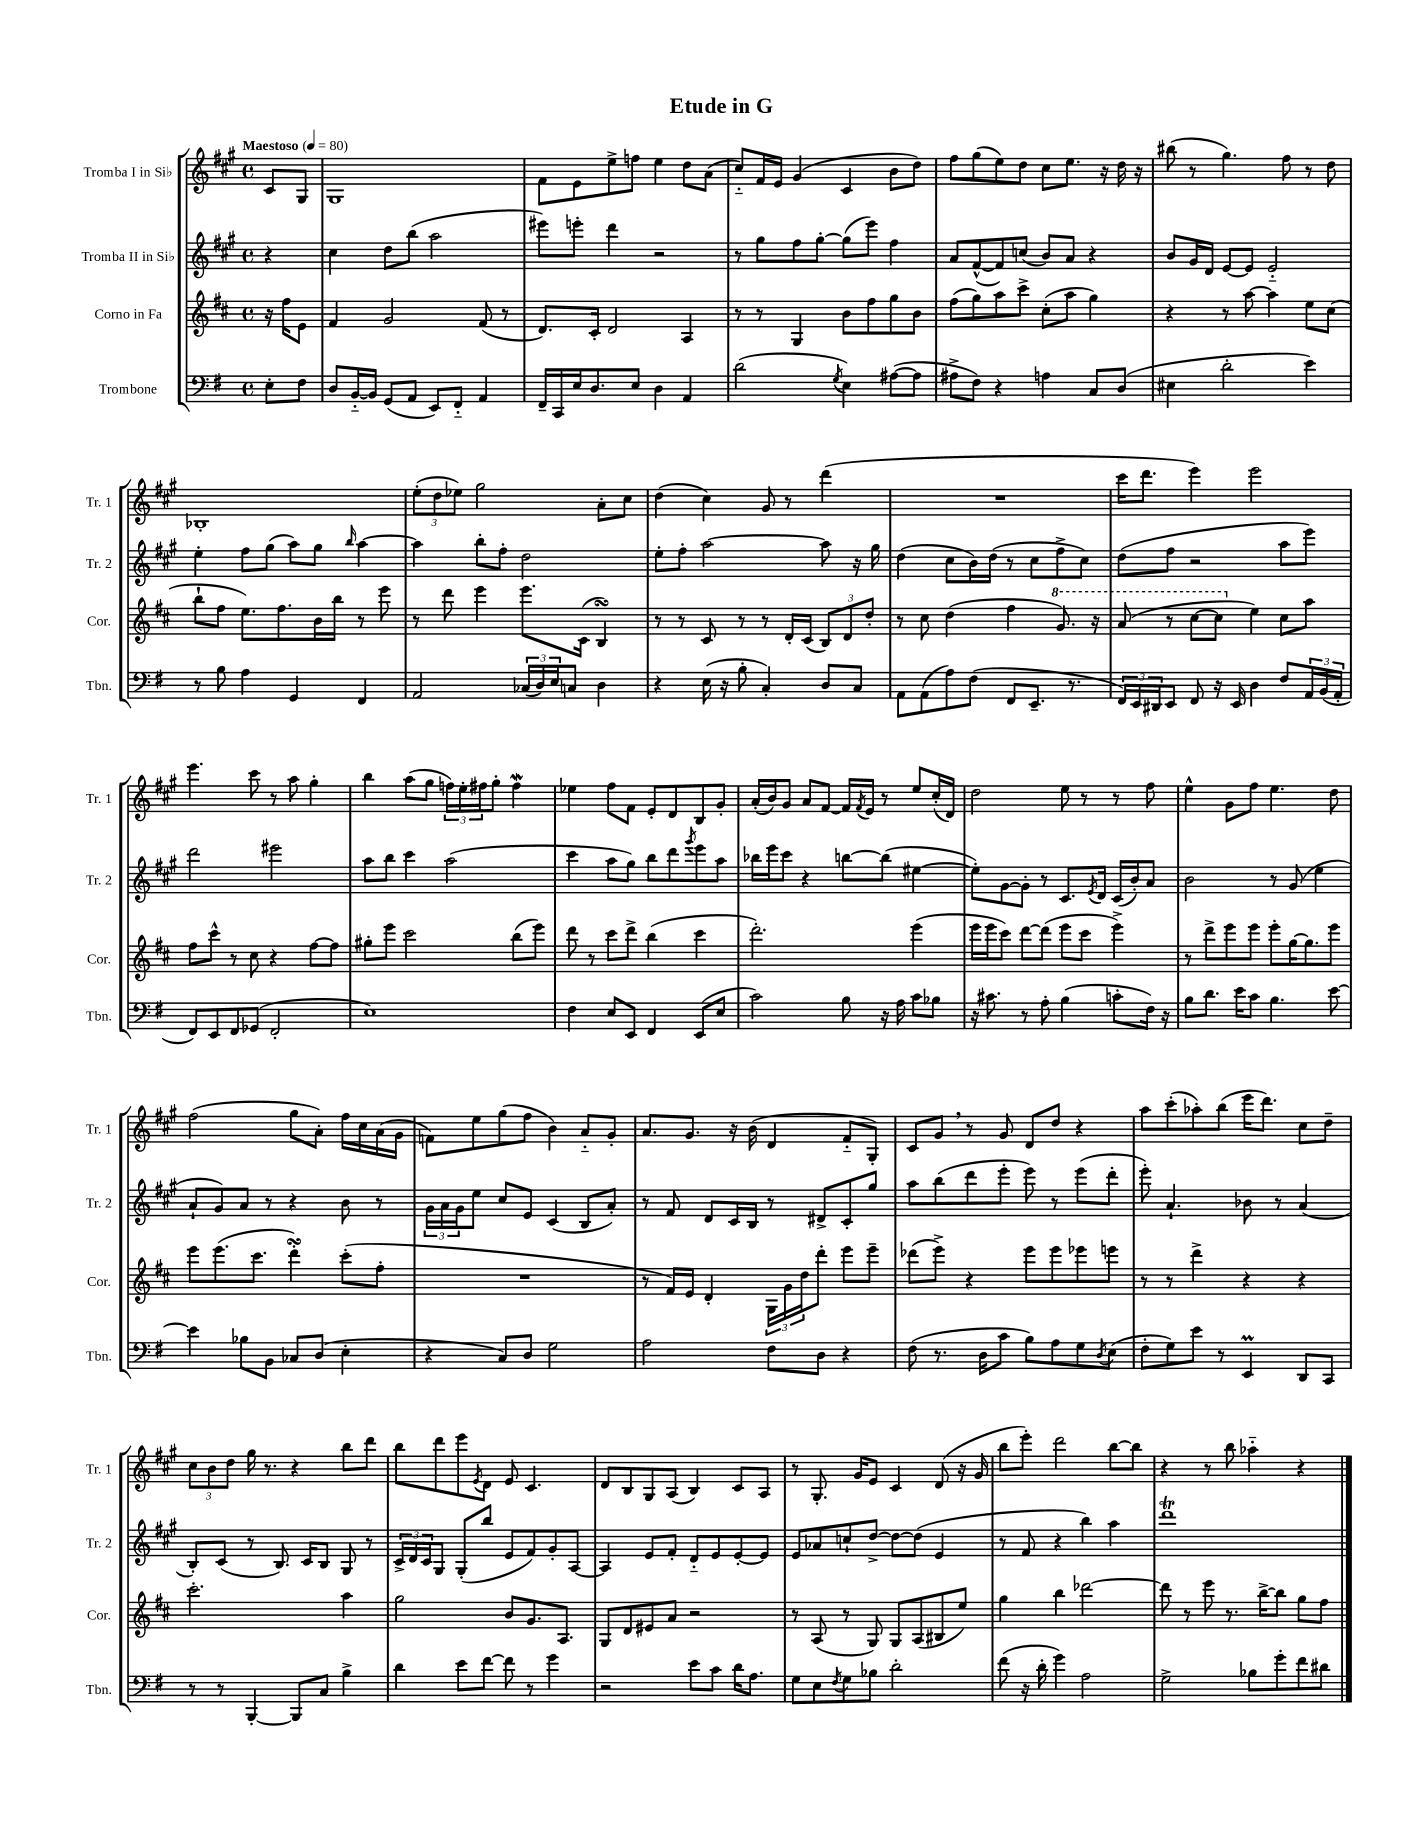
\header { title = "Etude in G" }
<<
\new StaffGroup <<
\new Staff = "s0" \with { instrumentName = "Tromba I in Sib" shortInstrumentName = "Tr. 1" } {
    \clef treble \key a \major \defaultTimeSignature \time 4/4 \partial 4 \tempo "Maestoso" 4 = 80
    cis'8 gis8 |
    gis1 |
    fis'8 e'8 e''8-> f''8 e''4 d''8 a'8( |
    cis''8-_) fis'16 e'16 gis'4( cis'4 b'8 d''8) |
    fis''8 gis''8( e''8) d''8 cis''8 e''8. r16 d''16 r16 |
    bis''8( r8 gis''4.) fis''8 r8 d''8 |
    bes1-. |
    \tuplet 3/2 { e''8-.( d''8 ees''8) } gis''2 a'8-. cis''8 |
    d''4( cis''4) gis'8 r8 d'''4( |
    R1 |
    cis'''16 d'''8. e'''4) e'''2 |
    e'''4. cis'''8 r8 a''8 gis''4-. |
    b''4 a''8( gis''8 \tuplet 3/2 { f''16) e''16-. fis''16 } gis''8-. fis''4\mordent |
    ees''4 fis''8 fis'8 e'8-. d'8 b8 gis'8-. |
    a'16-.( b'16) gis'8 a'8 fis'8~ fis'16 \acciaccatura { fis'8 } e'16 r8 e''8 cis''16-.( d'16) |
    d''2 e''8 r8 r8 fis''8 |
    e''4-^ gis'8 fis''8 e''4. d''8 |
    fis''2( gis''8 a'8-.) fis''16 cis''16 a'16( gis'16 |
    f'8) e''8 gis''8( fis''8 b'4) a'8-_ gis'8-. |
    a'8. gis'8. r16 b'16( d'4 fis'8-_ gis8-.) |
    cis'8 gis'8 \breathe r8 gis'8 d'8 d''8 r4 |
    a''8 cis'''8-.( aes''8-.) b''8( e'''16 d'''8.) cis''8 d''8-- |
    \tuplet 3/2 { cis''8 b'8 d''8 } gis''16 r8. r4 b''8 d'''8 |
    b''8 d'''8 e'''8 \acciaccatura { e'8 } d'8 e'8 cis'4. |
    d'8 b8 gis8 a8( b4) cis'8 a8 |
    r8 gis8.-. gis'16 e'8 cis'4 d'8( r16 gis'16 |
    b''8 e'''8-.) d'''2 b''8~ b''8 |
    r4 r8 b''8 aes''4-_ r4 \bar "|." |
}
\new Staff = "s1" \with { instrumentName = "Tromba II in Sib" shortInstrumentName = "Tr. 2" } {
    \clef treble \key a \major \defaultTimeSignature \time 4/4 \partial 4
    r4 |
    cis''4 d''8 b''8( a''2 |
    eis'''8) e'''8-. d'''4 r2 |
    r8 gis''8 fis''8 gis''8~-. gis''8( e'''8) fis''4 |
    a'8 fis'8~-^( fis'8) c''8( b'8) a'8 r4 |
    b'8 gis'16 d'16 e'8~ e'8 e'2-_ |
    e''4-. fis''8 gis''8( a''8) gis''8 \grace { b''16 } a''4~ |
    a''4 b''8-. fis''8-. d''2 |
    e''8-. fis''8-. a''2~ a''8 r16 gis''16 |
    d''4( cis''8 b'16) d''16( r8 cis''8 fis''8-> cis''8) |
    d''8( fis''8 r2 a''8 e'''8) |
    d'''2 eis'''2 |
    a''8 b''8 cis'''4 a''2( |
    cis'''4 a''8 gis''8) b''8 d'''8 \acciaccatura { gis'''8 } e'''8 a''8 |
    bes''16 e'''16 cis'''8 r4 b''8~ b''8( eis''4~ |
    eis''8-.) gis'8~ gis'8-. r8 cis'8. \acciaccatura { e'8 } d'16 cis'16( b'16-.) a'8 |
    b'2 r8 gis'8( e''4 |
    a'8-! gis'8) a'8 r8 r4 b'8 r8 |
    \tuplet 3/2 { gis'16 a'16 gis'16 } e''8 cis''8 e'8 cis'4( b8 a'8-.) |
    r8 fis'8 d'8 cis'16 b16 r8 dis'8-> cis'8-. gis''8 |
    a''8 b''8( d'''8 e'''8-. e'''8) r8 e'''8( d'''8-. |
    e'''8-.) a'4.-! bes'8 r8 a'4( |
    b8-.) cis'8( r8 b8.) cis'16 b8 gis8 r8 |
    \tuplet 3/2 { cis'16-> d'16 cis'16 } gis8 gis8-.( b''8 e'8 fis'8) gis'8-. a8~ |
    a4 e'8 fis'8-. d'8-_ e'8 e'8~-. e'8 |
    e'8 aes'8 c''8-! d''8~-> d''8~ d''8( e'4 |
    r8 fis'8 r4 b''4) a''4 |
    d'''1\trill \bar "|." |
}
\new Staff = "s2" \with { instrumentName = "Corno in Fa" shortInstrumentName = "Cor." } {
    \clef treble \key d \major \defaultTimeSignature \time 4/4 \partial 4
    r16 fis''16 e'8 |
    fis'4 g'2 fis'8( r8 |
    d'8.) cis'16-. d'2 a4 |
    r8 r8 g4 b'8 fis''8 g''8 b'8 |
    fis''8( g''8) a''8 cis'''8-> cis''8-.( a''8 g''4) |
    r4 r8 a''8~ a''4 e''8 cis''8( |
    b''8-! fis''8 e''8.) fis''8. b'16 b''16 r8 e'''8 |
    r8 d'''8 e'''4 e'''8. cis'16( b4\turn) |
    r8 r8 cis'8 r8 r8 d'16-. cis'16( \tuplet 3/2 { b8) d'8 d''8-. } |
    r8 cis''8 d''4( fis''4 \ottava #1 g''8.) r16 |
    a''8( r8 cis'''8~ cis'''8 \ottava #0 e''4) cis''8 a''8 |
    fis''8 cis'''8-^ r8 cis''8 r4 fis''8~ fis''8 |
    gis''8-. e'''8 cis'''2 b''8( e'''8) |
    d'''8 r8 cis'''8 d'''8-> b''4( cis'''4 |
    d'''2.-.) e'''4( |
    e'''16 e'''16 cis'''8) d'''8~ d'''8( e'''8 cis'''8 e'''4->) |
    r8 d'''8-> e'''8 e'''8 e'''8-. g''16~ g''8. e'''8 |
    e'''8 e'''8.( cis'''8. d'''4-.\turn) cis'''8-.( fis''8-. |
    R1 |
    r8 fis'16) e'16 d'4-. \tuplet 3/2 { g16 g'16 d''16 } d'''8-. e'''8 e'''8-- |
    des'''8( e'''8->) r4 e'''8 e'''8 ees'''8 e'''8 |
    r8 r8 d'''4-> r4 r4 |
    cis'''2.-. a''4 |
    g''2 b'8 g'8. a8. |
    g8 d'8 eis'8 a'8 r2 |
    r8 a8( r8 g8) g8 a8( bis8 e''8) |
    g''4 b''4 des'''2~ |
    des'''8 r8 e'''8 r8. b''16~-> b''8 g''8 fis''8 \bar "|." |
}
\new Staff = "s3" \with { instrumentName = "Trombone" shortInstrumentName = "Tbn." } {
    \clef bass \key g \major \defaultTimeSignature \time 4/4 \partial 4
    e8-. fis8 |
    d8 b,16~-_ b,16 g,8( a,8 e,8) fis,8-_ a,4 |
    fis,16-- c,16 e16 d8. e8 d4 a,4 |
    d'2( \acciaccatura { g8 } e4) ais8~( ais8 |
    ais8-> fis8) r4 a4 c8 d8( |
    eis4 d'2-. e'4) |
    r8 b8 a4 g,4 fis,4 |
    a,2 \tuplet 3/2 { ces16( d16) e16 } c8 d4 |
    r4 e16( r16 b8-. c4-.) d8 c8 |
    a,8 a,8( a8) fis8( fis,8 e,8.-- r8. |
    \tuplet 3/2 { fis,16) e,16 dis,16 } e,8 fis,8 r16 e,16 d4 fis8 \tuplet 3/2 { a,16 b,16( a,16-. } |
    fis,8) e,8 fis,8 ges,8( fis,2-. |
    e1) |
    fis4 e8 e,8 fis,4 e,8( e8 |
    c'2) b8 r16 a16 c'8 bes8 |
    r16 cis'8. r8 a8-. b4( c'8-. fis16) r16 |
    b8 d'8. e'16 c'8 b4. e'8~ |
    e'4 bes8 b,8 ces8 d8( e4-. |
    r4 c8) d8 g2 |
    a2 fis8 d8 r4 |
    fis8( r8. d16 c'8 b8) a8 g8 \acciaccatura { d8 } e8( |
    fis8-. g8) e'8 r8 e,4\prall d,8 c,8 |
    r8 r8 b,,4~-. b,,8 c8 b4-> |
    d'4 e'8 fis'8~ fis'8 r8 g'4 |
    r2 e'8 c'8 d'16 a8. |
    g8 e8 \acciaccatura { fis8 } g8 bes8 d'2-. |
    fis'8( r16 d'16-. g'4) a2 |
    g2-> bes8 g'8-. fis'8 dis'8 \bar "|." |
}
>>
>>
\layout { \context { \Score \remove "Bar_number_engraver" } }
